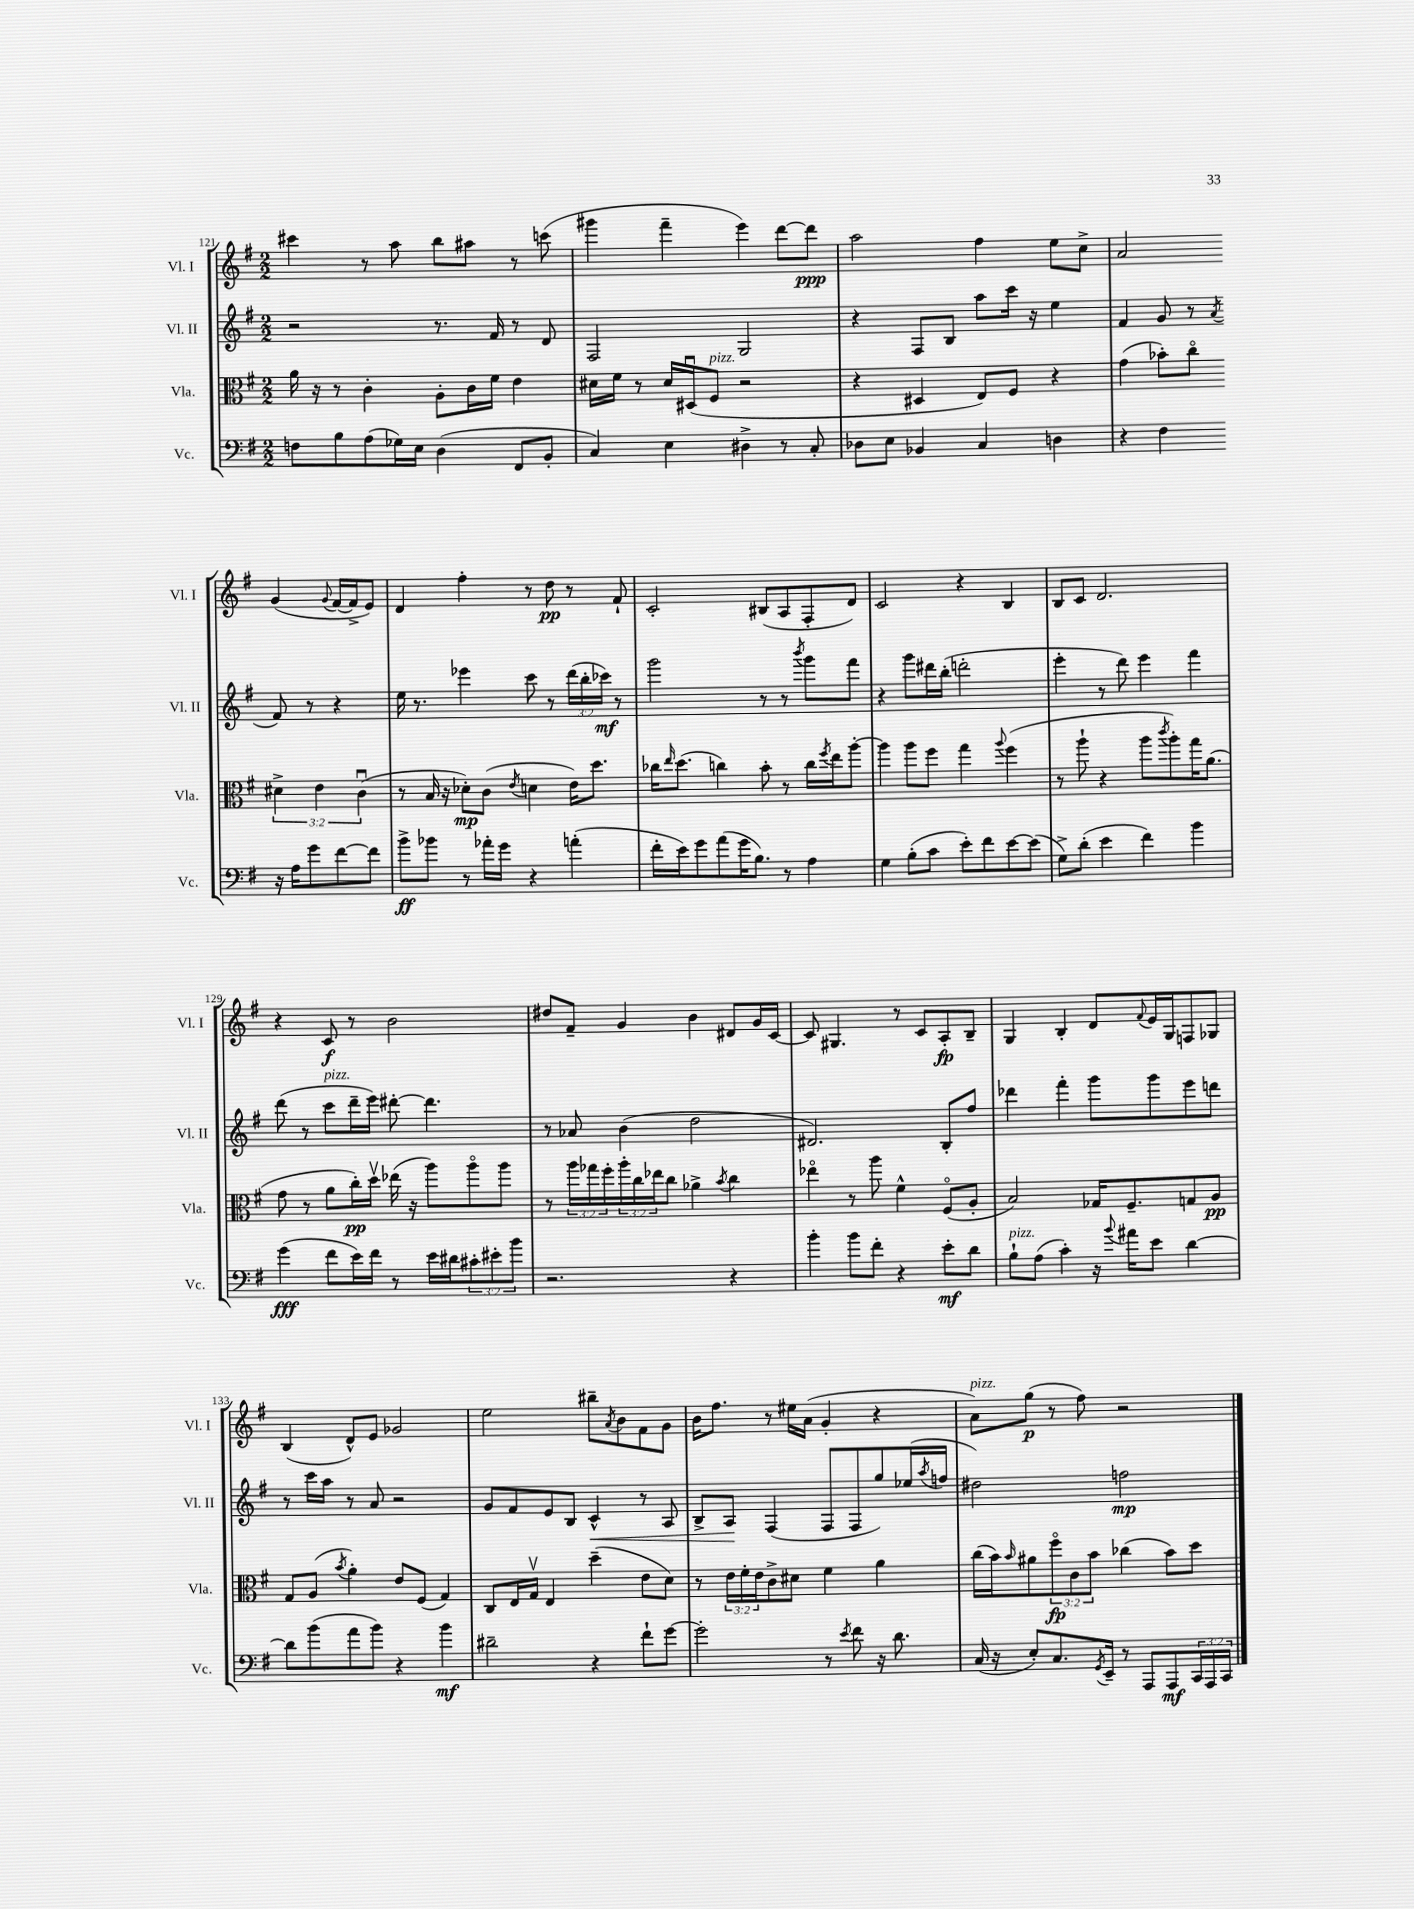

**kern	**kern	**kern	**kern
*staff4	*staff3	*staff2	*staff1
*clefF4	*clefC3	*clefG2	*clefG2
*k[f#]	*k[f#]	*k[f#]	*k[f#]
*M2/2	*M2/2	*M2/2	*M2/2
8F\L	16a\	2r	4ccc#\
.	16r	.	.
8B\	8r	.	.
(8A\	4c'\	.	8r
16G-\L)	.	.	8aa\
16E\JJ	.	.	.
(4D\	8A'\L	8.r	8bb\L
.	16c\L	.	8aa#\J
.	16f#\JJ	16f#/	.
8FF#/L	4e\	8r	8r
8BB'/J	.	8d/	(8ccc\
=	=	=	=
4C/)	16d#\LL	2F#/	4ggg#\
.	16f#\JJ	.	.
.	8r	.	.
4E\	16d#/LL	.	4fff#~\
.	(16D#u/J	.	.
.	8F#/J	.	.
4D#^\	2r	2G/	4eee\)
8r	.	.	[8ddd\L
8C'/	.	.	8ddd\]J
=	=	=	=
8D-\L	4r	4r	2aa\
8E\J	.	.	.
4BB-/	4D#/	8F#/L	.
.	.	8B/J	.
4C/	8E/L)	8aa\L	4ff#\
.	8F#/J	16ccc\Jk	.
.	.	16r	.
4D\	4r	4ee\	8ee\L
.	.	.	8cc^\J
=	=	=	=
4r	(4g\	4f#/	2a/
4F#\	8b-'\L)	8g/	.
.	8cco\J	8r	.
.	.	8qa/	.
16r	6d#^\	8f#/	(4g/
16A\LK	.	.	.
8g\	.	8r	.
.	6e\	.	.
.	.	.	8qqg/
[8f#\	.	4r	[16f#/LL
.	.	.	16f#^/]J
.	(6cu\	.	.
8f#\]J	.	.	8e/J)
=	=	=	=
8b^\L	8r	16ee\	4d/
.	.	8.r	.
8b-\J	16B/	.	.
.	16r	.	.
8r	8d-'\L)	4eee-\	4ff#'\
16a-'\LL	(8c\J	.	.
16g\JJ	.	.	.
.	8qe/	.	.
4r	4d\	8ccc\	8r
.	.	8r	8dd\
(4a'\	16e\LK)	(24ddd\LL	8r
.	.	24bb'\	.
.	8.dd\J	.	.
.	.	24ccc-\JJ)	.
.	.	8r	8f#`/
=	=	=	=
16f#'\LL	16cc-\LK	2ggg\	2c'/
.	16qqee/	.	.
16e\J)	(8.dd\J	.	.
8g\	.	.	.
(8a\	4cc\)	.	.
16g\K	.	.	.
8.B\J)	.	.	.
.	8b'\	8r	(8B#/L
8r	8r	8r	8A/
.	.	8qbbb/	.
4A\	16cc\LL	8ggg\L	8F#'/
.	8qff#/	.	.
.	16ee\J	.	.
.	[8aa'\J	8fff#\J	8d/J)
=	=	=	=
4G\	4aa\]	4r	2c/
(8B'\L	8aa\L	8ggg\L	.
8c\J	8ff#\J	16ddd#\L	.
.	.	(16bb'\JJ	.
8e'\L)	4gg\	2ddd'\	4r
8f#\	.	.	.
.	8qqaa/	.	.
[8e\	(4ff#\	.	4B/
(8e\]J	.	.	.
=	=	=	=
8G^\L)	8r	4eee'\	8B/L
(8d'\J	8aa`\	.	8c/J
4e\	4r	8r	2.d/
.	.	8ddd\)	.
4f#\)	8aa\L	4eee\	.
.	8qccc/	.	.
.	8aa'\)	.	.
4b\	16gg\K	4fff#\	.
.	(8.a\J	.	.
=	=	=	=
(4g\	8g\	(8ddd\	4r
.	8r	8r	.
8f#\L	8a\L	8ccc\L	8c/
16e\L)	16cc'\L)	16ddd~\L	8r
16f#\JJ	16ddv\JJ	16eee\JJ)	.
8r	(16ee-\	[8ddd#'\	2b\
.	16r	.	.
16e\LL	8aa\L)	4.ddd#\]	.
16d#\J	.	.	.
12c#'\	8aao\	.	.
12e#'\	.	.	.
.	8aa\J	.	.
12b\J	.	.	.
=	=	=	=
2.r	8r	8r	8dd#/L
.	24aa\LL	8a-/	8f#~/J
.	24gg-\	.	.
.	24ff#'\	.	.
.	24aa'\	(4b\	4g/
.	24cc\	.	.
.	24ee-\J	.	.
.	8cc\J	.	.
.	4a-^\	2dd\	4b\
.	8qb/	.	.
4r	4cc\	.	8d#/L
.	.	.	16g/L
.	.	.	[16c/JJ
=	=	=	=
4b'\	4ee-o\	2.d#/)	8c/]
.	.	.	4.G#/
8b\L	8r	.	.
8f#'\J	8aa\	.	.
4r	4f#^^\	.	8r
.	.	.	8c/L
8e'\L	(8F#o/L	8B'/L	8A'/
8d\J	8A'/J	8ff#/J	8B~/J
=	=	=	=
8B`\L	2B/)	4ddd-\	4G/
(8A\J	.	.	.
4c'\)	.	4fff#'\	4B'/
16r	16G-/LK	8ggg\L	8d/L
8qqb/	.	.	.
16a#\LK	8.F#~/	.	.
.	.	.	8qqf#/
8e\J	.	8ggg\	16e/L
.	.	.	16G/J
[4d\	8G/	8eee\	8F/
.	8A/J	8ddd\J	8G-/J
=	=	=	=
8d\]L	8G/L	8r	(4B/
(8b\	(8A/J	16ccc\LL	.
.	.	16aa\JJ	.
.	8qb/	.	.
8a\	4a'\)	8r	8d^^/L)
8b\J)	.	8a/	8e/J
4r	8e/L	2r	2g-/
.	(8F#/J	.	.
4b\	4G/)	.	.
=	=	=	=
2d#~\	8C/L	8g/L	2ee\
.	16E/L	8f#/	.
.	16Gv/JJ	.	.
.	4E/	8e/	.
.	.	8B/J	.
4r	(4dd~\	4c^^/	8bb#~\L
.	.	.	8qa/
.	.	.	8b\
8f#`\L	8e\L	8r	8f#\
[8g\J	8d\J)	8A/	8g\J
=	=	=	=
2g'\]	8r	8B^/L	16b\LK
.	.	.	8.ff#\J
.	24e\LL	8A/J	.
.	24f#'\	.	.
.	24e\J	.	.
.	8c^\	(4F#/	8r
.	8d#\J	.	16ee#\LL
.	.	.	(16a\JJ
8r	4f#\	8F#/L	4g'/
8qe/	.	.	.
8f#\	.	8F#/	.
16r	4a\	8gg/)	4r
8.d\	.	.	.
.	.	(16ee-/L	.
.	.	8qaa/	.
.	.	16ff/JJ	.
=	=	=	=
(16C/	(16cc\LL	2dd#\)	8a\L)
16r	16b\J)	.	.
.	16qqb/	.	.
8E'/L)	8a#\	.	(8gg\J
8.C/	12ff#o\	.	8r
.	12c\	.	.
.	.	.	8ff#\)
.	12b\J	.	.
8qGG/	.	.	.
16EE~/Jk	.	.	.
8r	(4cc-\	2ff\	2r
8AAA/L	.	.	.
8AAA/	8b\L)	.	.
24CC/L	8dd\J	.	.
24AAA/	.	.	.
24CC/JJ	.	.	.
==	==	==	==
*-	*-	*-	*-
